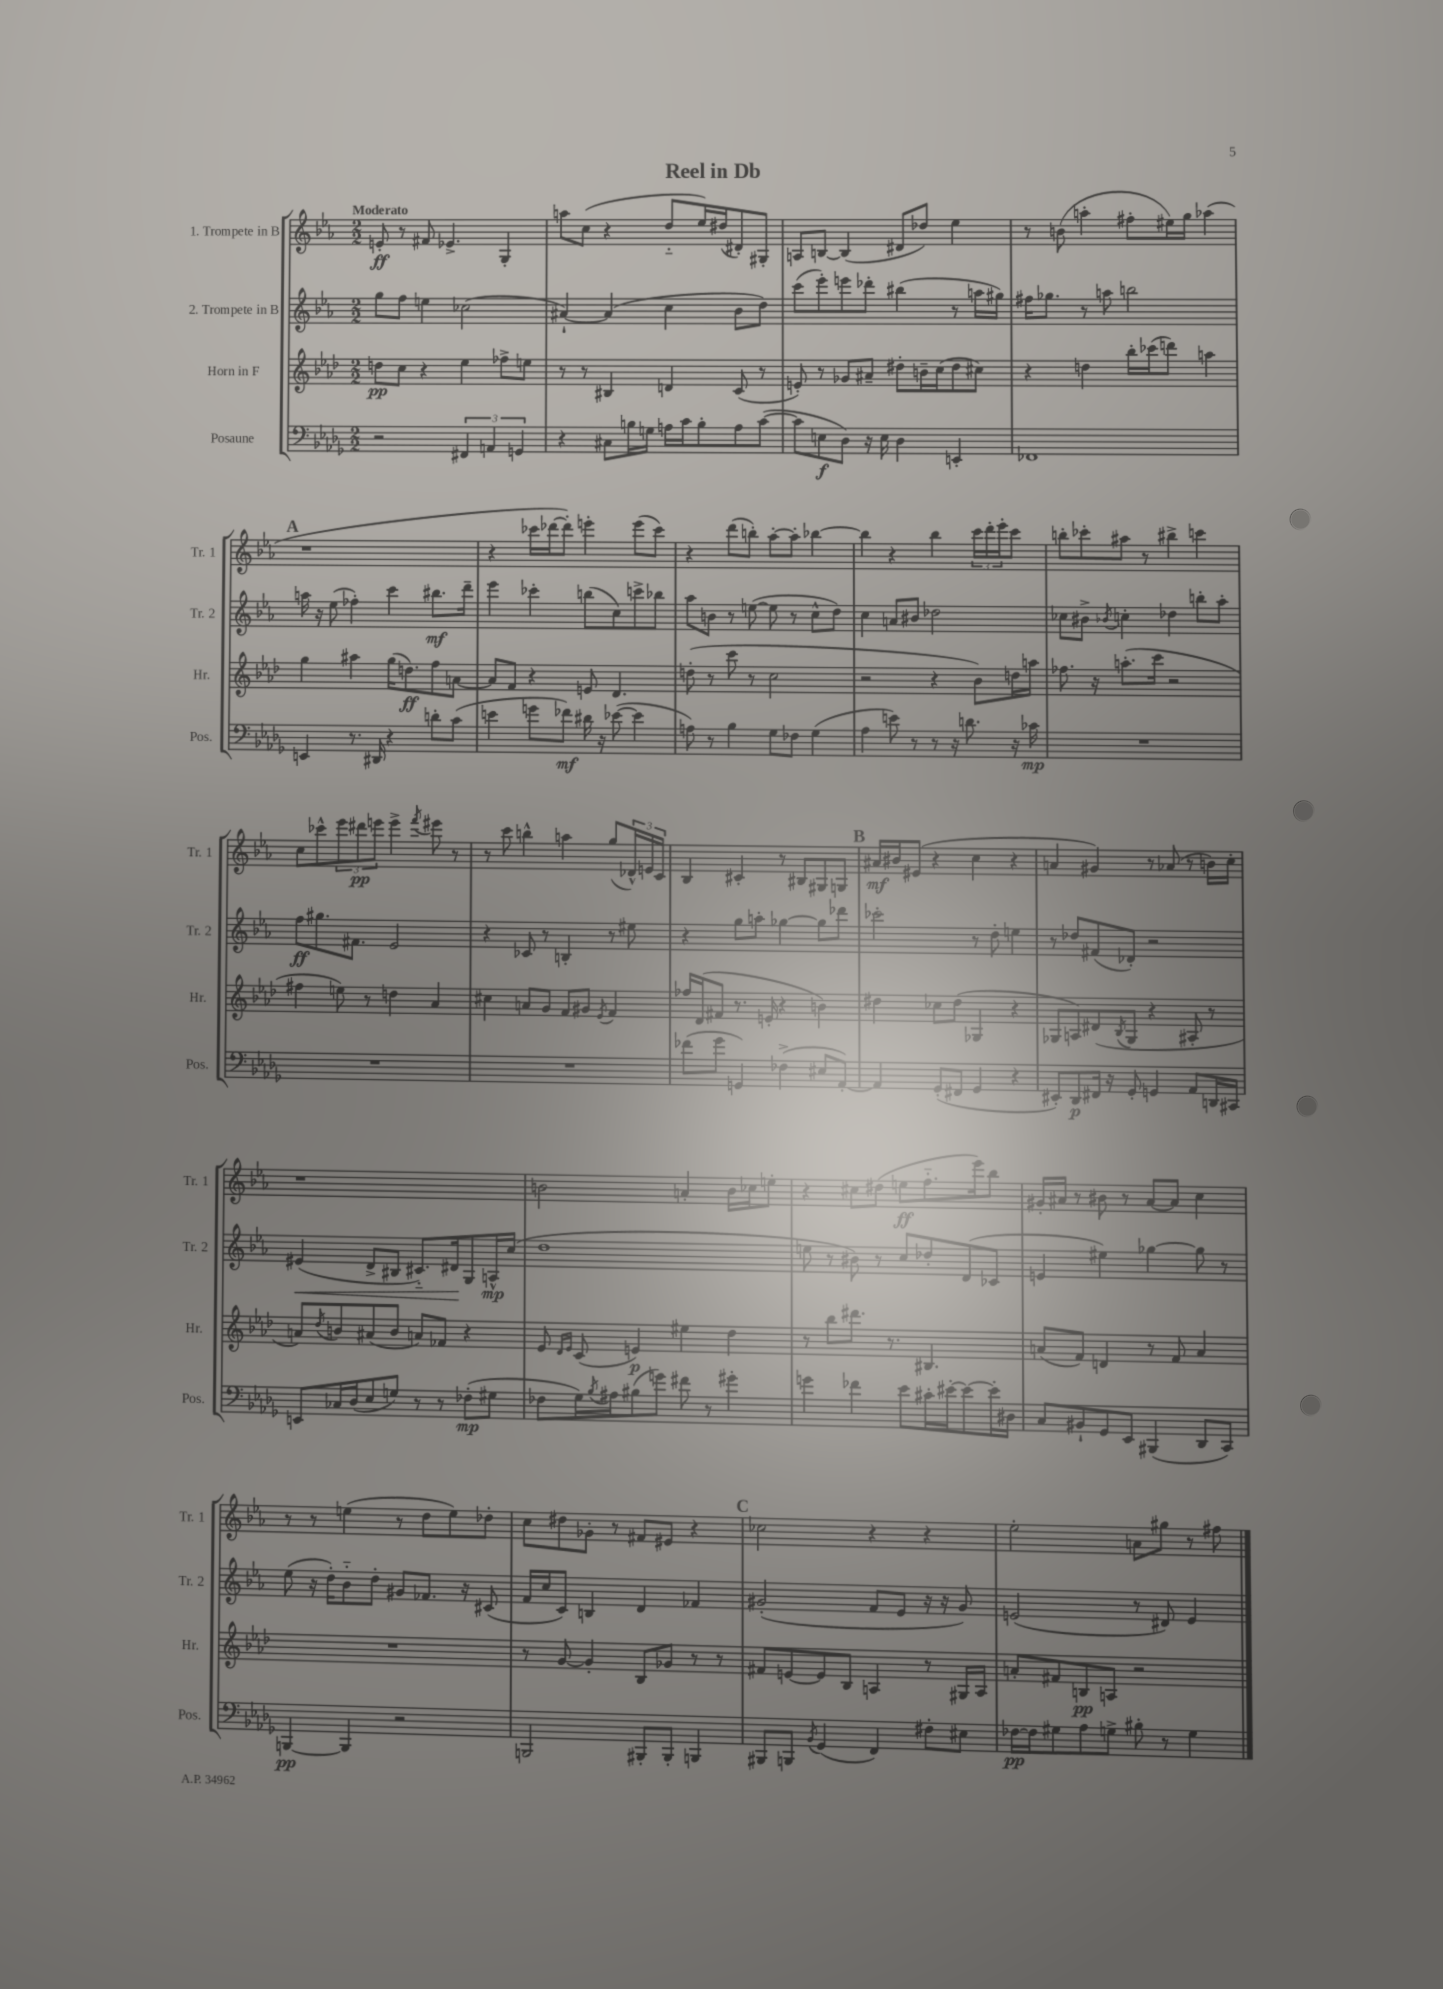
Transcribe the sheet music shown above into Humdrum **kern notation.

**kern	**dynam	**kern	**dynam	**kern	**dynam	**kern	**dynam
*part4	*part4	*part3	*part3	*part2	*part2	*part1	*part1
*staff4	*staff4	*staff3	*staff3	*staff2	*staff2	*staff1	*staff1
*I"Posaune	*	*I"Horn in F	*	*I"2. Trompete in B	*	*I"1. Trompete in B	*
*I'Pos.	*	*I'Hr.	*	*I'Tr. 2	*	*I'Tr. 1	*
*clefF4	*	*clefG2	*	*clefG2	*	*clefG2	*
*k[b-e-a-d-g-]	*	*k[b-e-a-d-]	*	*k[b-e-a-]	*	*k[b-e-a-]	*
*M2/2	*	*M2/2	*	*M2/2	*	*M2/2	*
=1	=1	=1	=1	=1	=1	=1	=1
!	!	!	!	!	!	!LO:TX:a:B:t=Moderato	!
2r	.	8ddn\L	pp	8gg\L	.	8en'/	ff
.	.	8cc\J	.	8ff\J	.	8r	.
.	.	4r	.	4een\	.	8f#X/	.
.	.	.	.	.	.	4.e-X^/	.
6FF#X/	.	4ee-\	.	(2cc-X\	.	.	.
6AAn/	.	.	.	.	.	.	.
.	.	8ff-X^\L	.	.	.	4G'/	.
6GGn/	.	.	.	.	.	.	.
.	.	8een\J	.	.	.	.	.
=2	=2	=2	=2	=2	=2	=2	=2
4r	.	8r	.	[4a#X`/)	.	8aan\L	.
.	.	8r	.	.	.	(8cc\J	.
8C#X\L	.	4B#X/	.	(4a#/]	.	4r	.
16Bn\L	.	.	.	.	.	.	.
16Gn\JJ	.	.	.	.	.	.	.
16An\LL	.	4dn/	.	4cc\	.	8dd/L	.
16c\J	.	.	.	.	.	.	.
8B'\	.	.	.	.	.	16ee-/L)	.
.	.	.	.	.	.	(16dd#X/J	.
8A\	.	(8c/	.	8b-\L	.	8d#X'/)	.
([8c\J	.	8r	.	8dd\J)	.	8G#X'/J	.
=3	=3	=3	=3	=3	=3	=3	=3
8c\L]	.	8en'/)	.	(8ccc\L	.	8An/L	.
8En\	f	8r	.	8eee-'\)	.	[8Bn/J	.
8D-\J)	.	8g-X/L	.	8eeen\	.	(4B/]	.
16r	.	8a#X~/J	.	8ddd-X'\J	.	.	.
16E\	.	.	.	.	.	.	.
4D-\	.	8dd#X'\L	.	(4bb#X\	.	8d#X/L	.
.	.	16bn~\L	.	.	.	8dd-X/J)	.
.	.	(16cc\J	.	.	.	.	.
4EEn'/	.	8dd#\	.	8r	.	4ee-\	.
.	.	8cc#X\J)	.	16aan\LL	.	.	.
.	.	.	.	16gg#X\JJ)	.	.	.
=4	=4	=4	=4	=4	=4	=4	=4
1FF-X	.	4r	.	16ff#X\KL	.	8r	.
.	.	.	.	8.gg-X\J	.	.	.
.	.	.	.	.	.	(8bn\	.
.	.	4ddn\	.	8r	.	4aan'\	.
.	.	.	.	8aan\	.	.	.
.	.	16bb-'\LL	.	2bbn\	.	8ff#X'\L	.
.	.	(16ccc-X\J	.	.	.	.	.
.	.	8dddn\J)	.	.	.	16ee#X\L)	.
.	.	.	.	.	.	16gg\JJ	.
.	.	4aan\	.	.	.	(4aa-X\	.
!!LO:LB:g=z
!!LO:REH:place=s1:t=A
=5	=5	=5	=5	=5	=5	=5	=5
4EEn/	.	4gg\	.	16aan\	.	1r	.
.	.	.	.	16r	.	.	.
.	.	.	.	(8ee-\	.	.	.
8.r	.	4aa#X\	.	4ff-X'\)	.	.	.
16DD#X/	.	.	.	.	.	.	.
4r	.	(16gg\KL	.	4ccc\	.	.	.
.	.	8.ddn\)	ff	.	.	.	.
8dn'\L	.	8ff\	.	8.bb#X\L	mf	.	.
(8c\J	.	[8an\J	.	.	.	.	.
.	.	.	.	16ddd~\Jk	.	.	.
=6	=6	=6	=6	=6	=6	=6	=6
4en\	.	8a/L]	.	4eee-\	.	4r	.
.	.	8f/J	.	.	.	.	.
8gn\L	.	4r	.	4ccc-X'\	.	16ccc-X\LL	.
.	.	.	.	.	.	[16ddd-X\J	.
8f-X\J)	mf	.	.	.	.	8ddd-'\J])	.
16d#X\	.	8en/	.	(8bbn\L	.	4eeen'\	.
16r	.	.	.	.	.	.	.
([8e-X\	.	4.d-/	.	8cc\)	.	.	.
4e-\]	.	.	.	8cccn^\	.	(8eee\L	.
.	.	.	.	8bb-X\J	.	8ccc-\J)	.
=7	=7	=7	=7	=7	=7	=7	=7
8An\)	.	(8ddn'\	.	8aa-\L	.	4r	.
8r	.	8r	.	8bn\J	.	.	.
4B-\	.	8ccc\	.	8r	.	(8ddd\L	.
.	.	8r	.	([8een\	.	8bbn'\J)	.
8G-\L	.	2cc\	.	8ee\]	.	[8aa-'\L	.
8F-X\J	.	.	.	8r	.	8aa-'\J]	.
(4G-\	.	.	.	8cc^^\L	.	[4bb-X\	.
.	.	.	.	8dd\J)	.	.	.
=8	=8	=8	=8	=8	=8	=8	=8
4A-\	.	2r	.	4cc\	.	4bb-\]	.
8en\)	.	.	.	8an/L	.	4r	.
8r	.	.	.	8b#X/J	.	.	.
8r	.	4r	.	2dd-X\	.	4bb-\	.
16r	.	.	.	.	.	.	.
8.dn\	.	.	.	.	.	.	.
.	.	8b-\L)	.	.	.	24ccc\LL	.
.	.	.	.	.	.	24ddd'\	.
.	.	.	.	.	.	24eee-'\J	.
16r	.	16ddn\L	.	.	.	8ccc\J	.
16c-X\	mp	16aan\JJ	.	.	.	.	.
=9	=9	=9	=9	=9	=9	=9	=9
1r	.	8.ff-X\	.	8cc-X\L	.	8bbn'\L	.
.	.	.	.	8b#X^\J	.	8ccc-X'\	.
.	.	16r	.	.	.	.	.
.	.	.	.	8qb-X/	.	.	.
.	.	(8.aan'\L	.	4ccn'\	.	8aa#X\J	.
.	.	.	.	.	.	8r	.
.	.	16ccc\Jk	.	.	.	.	.
.	.	2r	.	4dd-X\	.	4bb#X^\	.
.	.	.	.	8bbn'\L	.	4cccn\	.
.	.	.	.	8aa-'\J	.	.	.
!!LO:LB:g=z
=10	=10	=10	=10	=10	=10	=10	=10
1r	.	4ff#X\	.	8ff\L	ff	8cc\L	.
.	.	.	.	8.gg#X\	.	8ccc-X^^\	.
.	.	8een\)	.	.	.	12eee-\	.
.	.	.	.	8.f#X\J	.	.	.
.	.	.	.	.	.	12ddd#X\	pp
.	.	8r	.	.	.	.	.
.	.	.	.	.	.	12eeen\J	.
.	.	4ddn\	.	2e-/	.	4eee^\	.
.	.	.	.	.	.	8qfff/	.
.	.	4a-/	.	.	.	8eee#X\	.
.	.	.	.	.	.	8r	.
=11	=11	=11	=11	=11	=11	=11	=11
1r	.	4cc#X\	.	4r	.	8r	.
.	.	.	.	.	.	8ccc\	.
.	.	8an/L	.	8c-X/	.	4bbn^^\	.
.	.	8g/J	.	8r	.	.	.
.	.	8f/L	.	4Bn'/	.	4aan\	.
.	.	8g#X/J	.	.	.	.	.
.	.	8qe-/	.	.	.	.	.
.	.	4f/	.	8r	.	(8gg/L	.
.	.	.	.	8ee#X\	.	24d-X^^/L)	.
.	.	.	.	.	.	24en/	.
.	.	.	.	.	.	24c/JJ	.
=12	=12	=12	=12	=12	=12	=12	=12
(8f-X\L	.	16ff-X/LL	.	4r	.	4B-/	.
.	.	(16d-/J	.	.	.	.	.
8g-\J	.	8f#X/J	.	.	.	.	.
4GGn/)	.	8.r	.	8gg\L	.	4c#X'/	.
.	.	.	.	8aan'\J	.	.	.
.	.	16en'/	.	.	.	.	.
(4F-X^\	.	4r	.	[4gg-X\	.	8r	.
.	.	.	.	.	.	8B#X/L	.
8E#X/L	.	4bn\)	.	8gg-\L]	.	8G#X/	.
[8AA-'/J)	.	.	.	8ddd-X\J	.	8Gn/J	.
!!LO:REH:place=s1:t=B
=13	=13	=13	=13	=13	=13	=13	=13
4AA-/]	.	4dd#X\	.	2ccc-X'\	.	16a#X/LL	mf
.	.	.	.	.	.	16b#X/J	.
.	.	.	.	.	.	(8e#X/J	.
(8GG-'/L	.	8cc-X\L	.	.	.	4r	.
8FF#X/J	.	(8dd#\J	.	.	.	.	.
4GG-/	.	4G-X/	.	8r	.	4cc\	.
.	.	.	.	8dd'\	.	.	.
4r	.	4r	.	4een\	.	4r	.
=14	=14	=14	=14	=14	=14	=14	=14
8EE#X'/L)	.	8G-X/L	.	8r	.	4an/	.
8DD-/	p	8An/)	.	8dd-X/L	.	.	.
16FF#X/Jk	.	(8d#X/	.	(8f#X/	.	4g#X/)	.
16r	.	.	.	.	.	.	.
.	.	8qB-/	.	.	.	.	.
8GG-'/	.	8G-/J	.	8d-X'/J)	.	.	.
4GGn/	.	4r	.	2r	.	8r	.
.	.	.	.	.	.	(8a-X/	.
8AA-/L	.	8A#X'/	.	.	.	8r	.
16DDn/L	.	8r	.	.	.	16bn\LL)	.
16CC#X/JJ	.	.	.	.	.	16cc'\JJ	.
!!LO:LB:g=z
=15	=15	=15	=15	=15	=15	=15	=15
!	!	!	!	!	!LO:HP:b	!	!
8EEn/L	.	8an/L)	.	(4e#X/	<	1r	.
.	.	8qdd-/	.	.	.	.	.
16C-X/L	.	8bn/	.	.	.	.	.
(16D-/J	.	.	.	.	.	.	.
8E-/	.	(8a#X/	.	8d^/L	.	.	.
8Gn/J)	.	8b/J	.	8B#X/J	.	.	.
8r	.	8an/L)	.	8.c#X/L)	.	.	.
8r	.	8f-X/J	.	.	.	.	.
.	.	.	.	16d#X/k	.	.	.
(8F-X'\L	mp	4r	.	8G/	[	.	.
8G#X\J	.	.	.	16An^^/L	mp	.	.
.	.	.	.	(16cc/JJ	.	.	.
=16	=16	=16	=16	=16	=16	=16	=16
8F-X\L	.	8e-/	.	1dd	.	2bn\	.
.	.	16qqd-/LL	.	.	.	.	.
.	.	16qqe-/JJ	.	.	.	.	.
16G-\L)	.	(8c/	.	.	.	.	.
8qB-/	.	.	.	.	.	.	.
16A#X\J	.	.	.	.	.	.	.
(8B#X\	.	4en/)	p	.	.	.	.
8gn\J)	.	.	.	.	.	.	.
8f#X\	.	4ee#X\	.	.	.	4an'/	.
8r	.	.	.	.	.	.	.
4g#X'\	.	4dd-\	.	.	.	16b\LL	.
.	.	.	.	.	.	16cc-X\J	.
.	.	.	.	.	.	8een'\J	.
=17	=17	=17	=17	=17	=17	=17	=17
4gn\	.	8r	.	8een\	.	4r	.
.	.	8bb-\L	.	8r	.	.	.
4f-X\	.	8.ddd#X\J	.	8b#X\)	.	8cc#X\L	.
.	.	.	.	8r	.	(8dd#X\J	.
.	.	8.r	.	.	.	.	.
8e-\L	.	.	.	8cc/L	.	8een\L	ff
16c#X'\L	.	4.B#X/	.	8dd-X'/	.	8.ff\	.
[16e#X'\J	.	.	.	.	.	.	.
8e#\_	.	.	.	(8d/	.	.	.
.	.	.	.	.	.	16eee-\k)	.
16e#'\L]	.	.	.	8c-X/J	.	8bb-\J	.
16D#X\JJ	.	.	.	.	.	.	.
=18	=18	=18	=18	=18	=18	=18	=18
8C/L	.	(8an/L	.	4en/	.	16g#X'/LL	.
.	.	.	.	.	.	16a#X/JJ	.
8BB#X`/	.	8f/J)	.	.	.	8r	.
8GG-/	.	4dn/	.	4ee#X\)	.	8b#X\	.
8EE-/J	.	.	.	.	.	8r	.
(4BBB#X/	.	8r	.	[4gg-X\	.	[8a#/L	.
.	.	8f/	.	.	.	8a#/J]	.
8DD-/L	.	4a/	.	8gg-\]	.	4cc\	.
8CC/J)	.	.	.	8r	.	.	.
!!LO:LB:g=z
=19	=19	=19	=19	=19	=19	=19	=19
[4BBBn/	pp	1r	.	(8ee-\	.	8r	.
.	.	.	.	16r	.	8r	.
.	.	.	.	16dd'\KL)	.	.	.
4BBB/]	.	.	.	8b-\	.	(4een\	.
.	.	.	.	8dd'\J	.	.	.
2r	.	.	.	8g#X/L	.	8r	.
.	.	.	.	8.f-X/J	.	8dd\L	.
.	.	.	.	.	.	8ee\)	.
.	.	.	.	16r	.	.	.
.	.	.	.	(8c#X/	.	8dd-X'\J	.
=20	=20	=20	=20	=20	=20	=20	=20
2BBBn/	.	8r	.	16f/LL	.	8cc\L	.
.	.	.	.	16cc/J	.	.	.
.	.	[8g/	.	8c/J)	.	8dd#X\	.
.	.	4g'/]	.	4Bn/	.	8g-X'\J	.
.	.	.	.	.	.	8r	.
8BBB#X'/L	.	8B-/L	.	4d/	.	8f#X/L	.
8BBB#'/J	.	8g-X/J	.	.	.	8e#X/J	.
4BBBn/	.	8r	.	4f-X/	.	4r	.
.	.	8r	.	.	.	.	.
!!LO:REH:place=s1:t=C
=21	=21	=21	=21	=21	=21	=21	=21
8BBB#X/L	.	8f#X/L	.	(2g#X'/	.	2cc-X\	.
8BBBn/J	.	[8en/	.	.	.	.	.
8qBB-/	.	.	.	.	.	.	.
(4GG-/	.	8e/]	.	.	.	.	.
.	.	8B-/J	.	.	.	.	.
4FF/)	.	4An/	.	8f/L	.	4r	.
.	.	.	.	8e-/J	.	.	.
8F#X'\L	.	8r	.	16r	.	4r	.
.	.	.	.	16r	.	.	.
8E#X\J	.	16G#X/LL	.	8g#/)	.	.	.
.	.	16A/JJ	.	.	.	.	.
=22	=22	=22	=22	=22	=22	=22	=22
[16F-X\LL	pp	8an'/L	.	(2en/	.	2ee-'\	.
16F-\J]	.	.	.	.	.	.	.
8G#X\	.	8f#X/	.	.	.	.	.
8A-\	.	8Bn/	pp	.	.	.	.
8Gn^\J	.	8An/J	.	.	.	.	.
8B#X'\	.	2r	.	8r	.	8an\L	.
8r	.	.	.	8d#X/)	.	8gg#X\J	.
4G\	.	.	.	4e/	.	8r	.
.	.	.	.	.	.	8ff#X\	.
==	==	==	==	==	==	==	==
*-	*-	*-	*-	*-	*-	*-	*-
